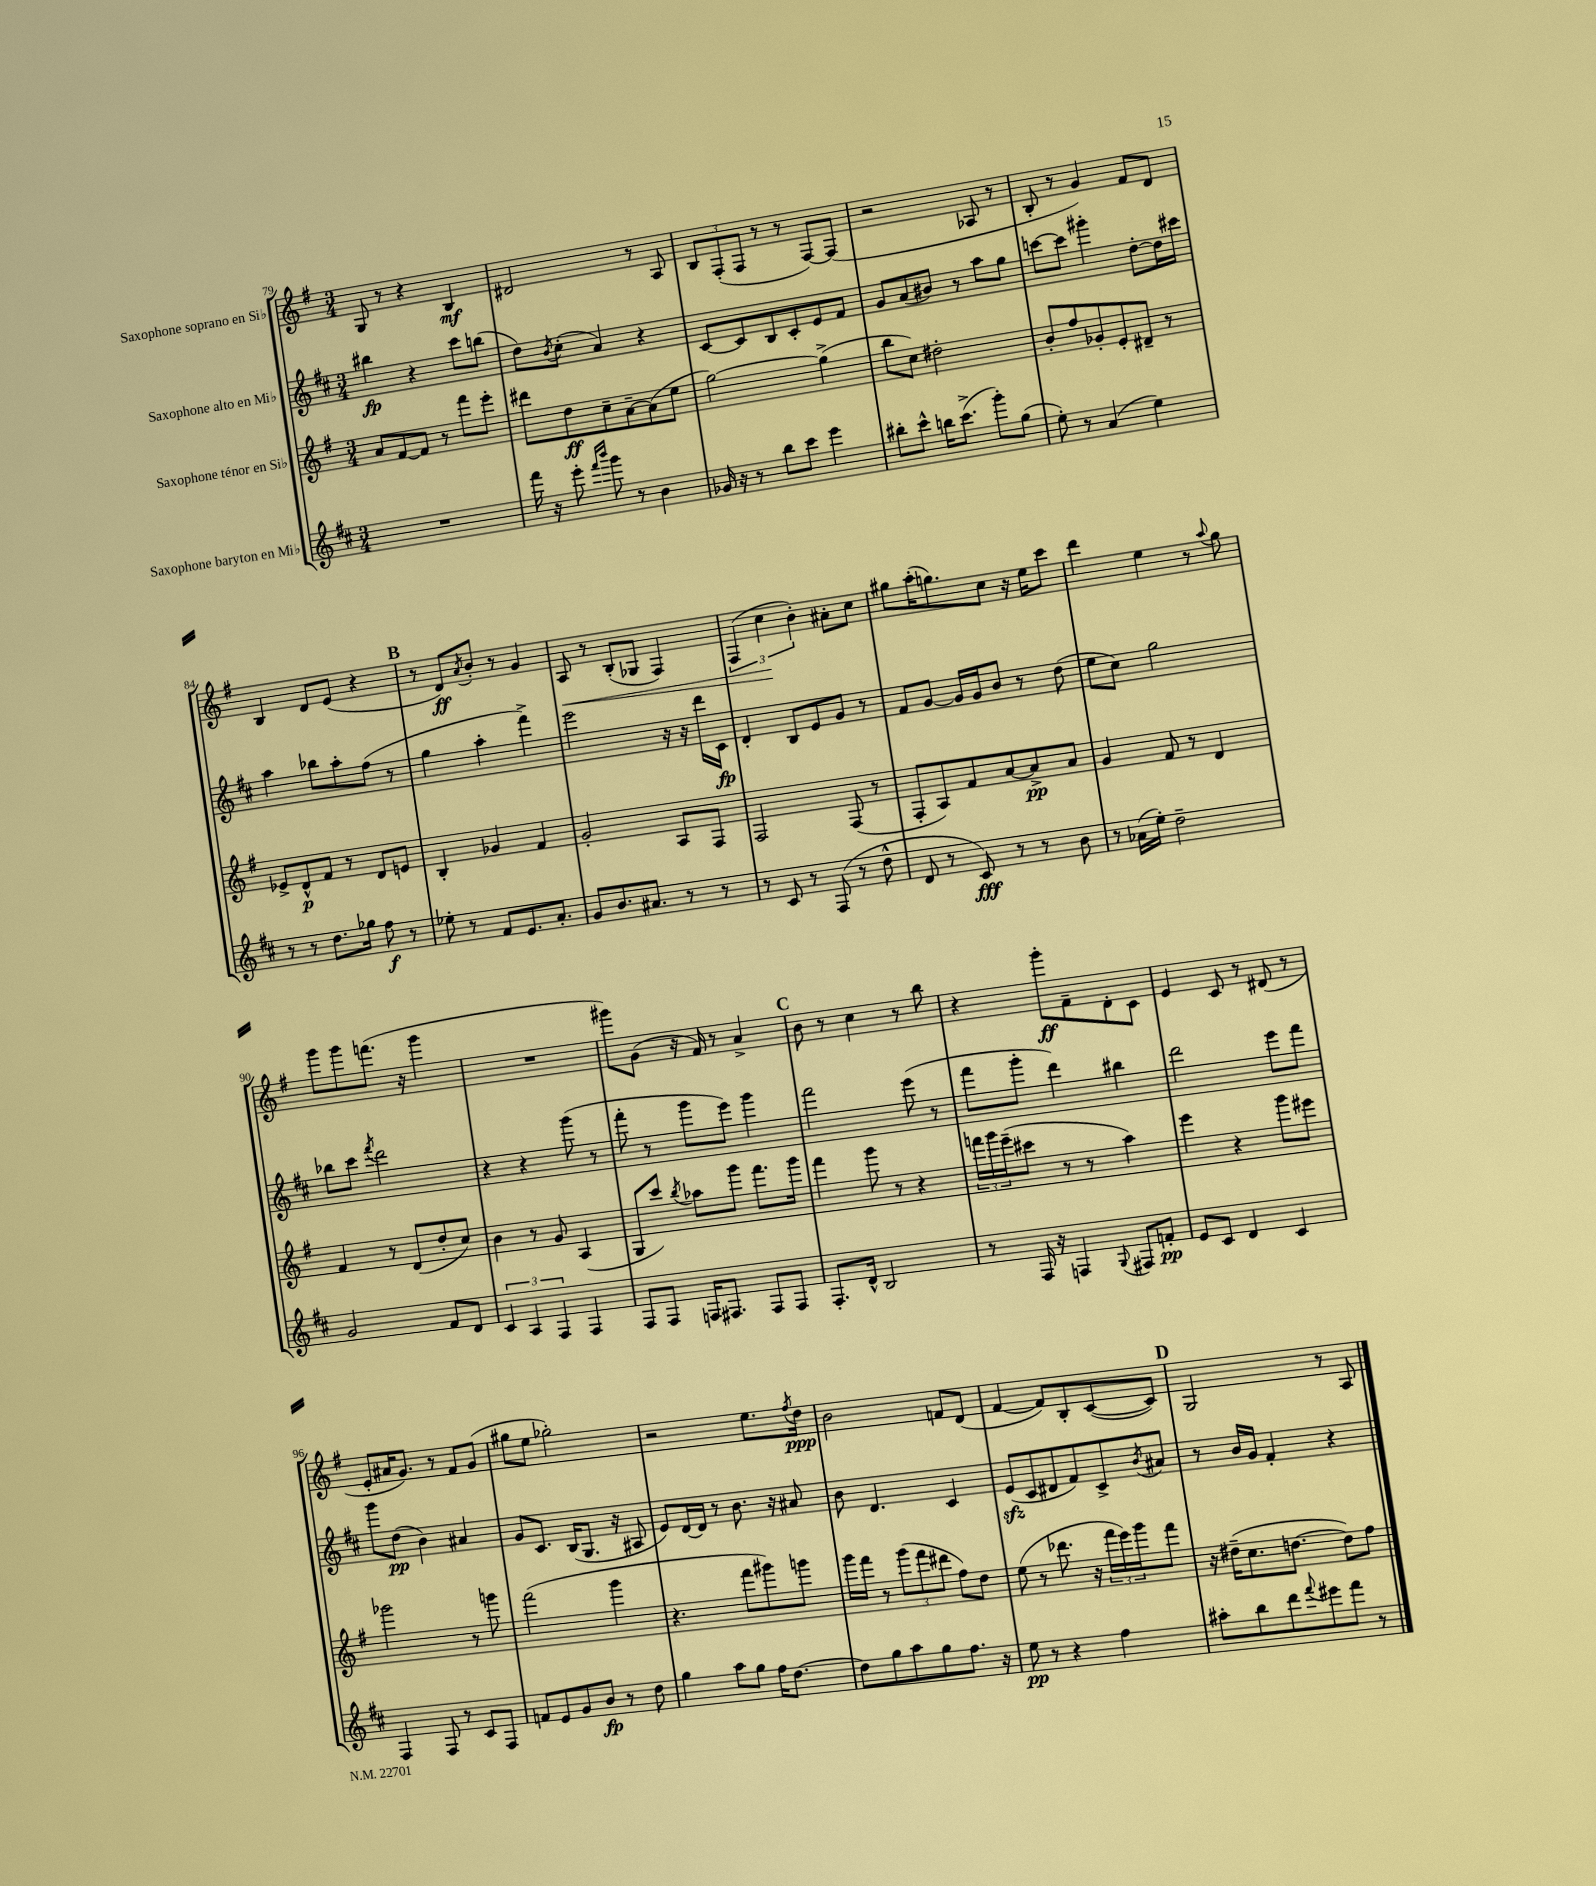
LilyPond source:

<<
\new StaffGroup <<
\new Staff = "s0" \with { instrumentName = "Saxophone soprano en Sib" } {
    \clef treble \key g \major \numericTimeSignature \time 3/4
    g8 r8 r4 b4\mf |
    dis'2 r8 a8 |
    \tuplet 3/2 { b8 fis8-.( fis8 } r8 r8 fis8~) fis8( |
    r2 aes8 r8 |
    b8-. r8 g'4) fis'8 d'8 |
    b4 d'8 e'8( r4 |
    \mark \markup { \bold "B" } r8 d'8\ff) \acciaccatura { a'8 } b'8-. r8 g'4 |
    a8\< r8 b8-.( ges8 fis4) |
    \tuplet 3/2 { fis4( c''4\! b'4-.) } ais'8-. c''8 |
    gis''8 a''16-.( g''8.) c''8 r16 e''16 c'''8 |
    d'''4 e''4 r8 \appoggiatura { a''8 } g''8 |
    g'''8 g'''8 f'''8.( r16 g'''4 |
    R2. |
    gis'''8) g'8( r16 fis'16) r8 a'4-> |
    \mark \markup { \bold "C" } b'8 r8 c''4 r8 b''8 |
    r4 g'''8-.\ff fis'8-- d'8-. c'8 |
    e'4 c'8 r8 dis'8( r8 |
    e'8-. ais'16 g'8.) r8 fis'8 g'8( |
    gis''8 e''8 ges''2-.) |
    r2 e''8. \acciaccatura { fis''8 } d''16\ppp |
    b'2 f'8 d'8( |
    fis'4~ fis'8) b8-. c'8~( c'8) |
    \mark \markup { \bold "D" } g2 r8 a8 \bar "|." |
}
\new Staff = "s1" \with { instrumentName = "Saxophone alto en Mib" } {
    \clef treble \key d \major \numericTimeSignature \time 3/4
    bis''4\fp r4 cis'''8 b''8( |
    d''8) \acciaccatura { b'8 } cis''8-.( a'4) r4 |
    cis'8~ cis'8 b8 cis'8-. e'8 fis'8 |
    g'8 a'8( bis'8) r8 a''8 g''8 |
    c'''8~ c'''8 gis'''4-. d''8~-. d''16 cis'''16 |
    a''4 bes''8 a''8-. fis''8( r8 |
    \mark \markup { \bold "B" } g''4 a''4-. fis'''4->) |
    e'''2 r16 r16 d'''16 cis'16\fp |
    d'4-. b8 e'8 g'8 r8 |
    fis'8 g'8~ g'16 g'16 b'8 r8 d''8( |
    e''8 cis''8) g''2 |
    bes''8 cis'''8 \acciaccatura { fis'''8 } d'''2 |
    r4 r4 g'''8( r8 |
    fis'''8-. r8 g'''8 e'''8) g'''4 |
    \mark \markup { \bold "C" } fis'''2 e'''8( r8 |
    fis'''8 g'''8-. d'''4) bis''4 |
    d'''2 e'''8 fis'''8 |
    g'''8 d''8\pp( b'4) ais'4 |
    g'8 cis'8. b16( g8. r16 ais8 |
    e'8) d'16~ d'16 r8 b'8. r16 ais'8 |
    b'8 d'4. cis'4 |
    e'8\sfz( cis'8 dis'8 fis'8) cis'8-> \acciaccatura { b'8 } ais'8 |
    \mark \markup { \bold "D" } r8 b'16 g'16 fis'4-. r4 \bar "|." |
}
\new Staff = "s2" \with { instrumentName = "Saxophone ténor en Sib" } {
    \clef treble \key g \major \numericTimeSignature \time 3/4
    a'8 fis'8~ fis'8 r8 fis'''8 e'''8-. |
    dis'''8 d''8\ff c''8-- a'8~-- a'8( e''8 |
    g''2~) g''4->( |
    b''8 c''8) dis''2-. |
    b'8-. fis''8 ges'8-. e'8-. dis'8-- r8 |
    ees'8-> d'8-^\p fis'8 r8 d'8 e'8 |
    \mark \markup { \bold "B" } b4-. ges'4 fis'4 |
    g'2-. a8 fis8 |
    fis2 fis8( r8 |
    fis8-. a8) fis'8 a'8~ a'8->\pp a'8 |
    g'4 fis'8 r8 d'4 |
    fis'4 r8 d'8( d''8-. c''8) |
    b'4 r8 g'8 a4( |
    g8 c'''8) \acciaccatura { b''8 } aes''8 g'''8 fis'''8. g'''16 |
    \mark \markup { \bold "C" } fis'''4 g'''8 r8 r4 |
    \tuplet 3/2 { f'''16 g'''16 e'''16--( } cis'''8 r8 r8 a''4) |
    e'''4 r4 g'''8 eis'''8 |
    ges'''2 r8 g'''8 |
    fis'''2( g'''4 |
    r4. fis'''8 gis'''8) g'''8 |
    g'''16 fis'''16 r8 \tuplet 3/2 { g'''8( fis'''8 dis'''8 } fis''8) d''8 |
    e''8( r8 des'''8. r16 \tuplet 3/2 { fis'''16 e'''16) g'''16 } fis'''8 |
    \mark \markup { \bold "D" } r16 dis''16--( c''8. d''8.~ d''8) fis''8 \bar "|." |
}
\new Staff = "s3" \with { instrumentName = "Saxophone baryton en Mib" } {
    \clef treble \key d \major \numericTimeSignature \time 3/4
    R2. |
    fis'''16 r16 e'''8-. \grace { fis'''16 b'''16 } g'''8 r8 b'4 |
    ges'16 r16 r8 b''8 cis'''8 e'''4 |
    bis''8-. cis'''8-^ b''16 cis'''8.->( g'''8-.) g''8( |
    e''8-.) r8 a'4( e''4) |
    r8 r8 d''8. ges''16 fis''8\f r8 |
    \mark \markup { \bold "B" } ees''8-. r8 fis'8 e'8. a'8.-. |
    g'8 b'8. ais'8. r8 r8 |
    r8 cis'8 r8 fis8( r8 d''8-^ |
    d'8 r8 cis'8\fff) r8 r8 b'8 |
    r8 aes'16( e''16-.) d''2-- |
    g'2 fis'8 d'8 |
    \tuplet 3/2 { cis'4 a4 fis4 } fis4 |
    fis8 fis8 f16 fis8. fis8 fis8 |
    \mark \markup { \bold "C" } fis8.-. d'16-^ b2 |
    r8 fis16 r16 f4 \appoggiatura { g8 } fis8 f'8-.\pp |
    e'8 cis'8 d'4 cis'4 |
    fis4 fis8 r8 cis'8 fis8 |
    f'8 e'8 g'8 b'8\fp r8 d''8 |
    g''4 a''8 g''8 fis''16 d''8.~ |
    d''8 g''8 a''8 g''8 fis''8. r16 |
    e''8\pp r8 r4 fis''4 |
    \mark \markup { \bold "D" } ais''8-. b''8 d'''8 \appoggiatura { fis'''8 } eis'''8 fis'''8 r8 \bar "|." |
}
>>
>>
\layout { \context { \Score currentBarNumber = #79 } }
